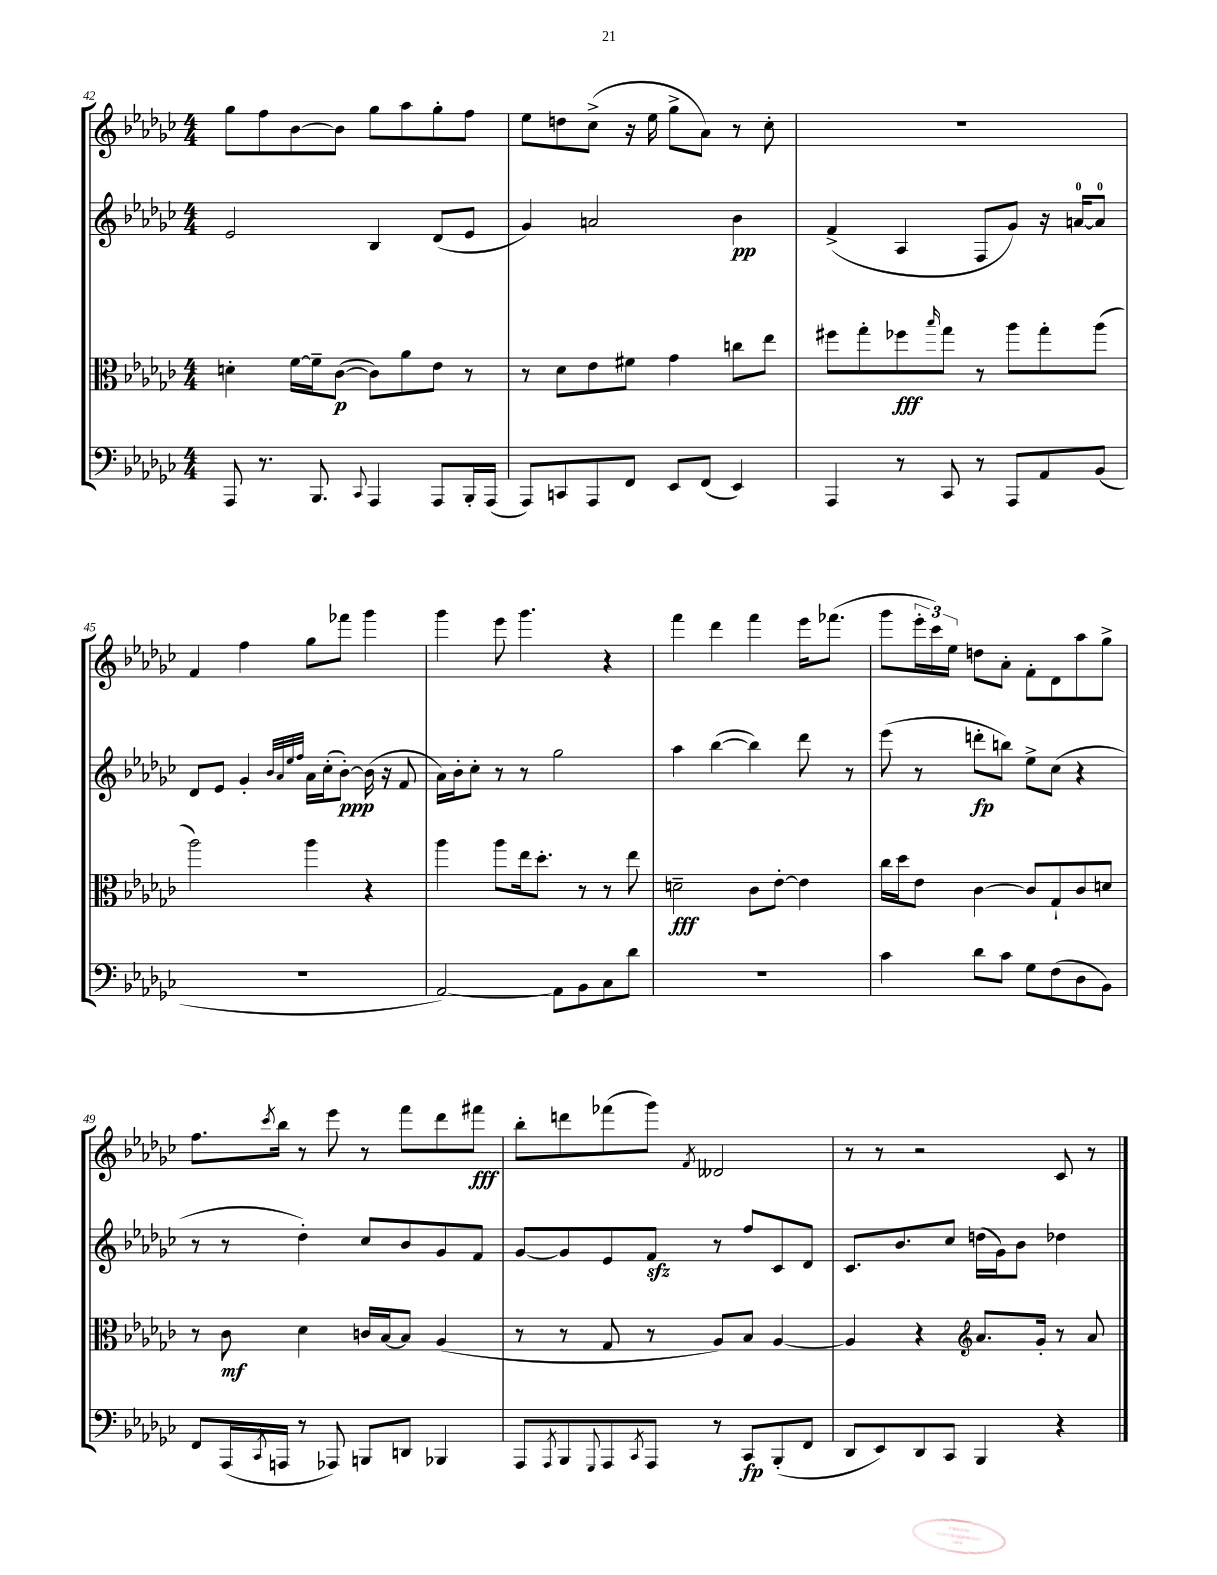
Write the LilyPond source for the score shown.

<<
\new StaffGroup <<
\new Staff = "s0" {
    \clef treble \key ges \major \numericTimeSignature \time 4/4
    ges''8 f''8 bes'8~ bes'8 ges''8 aes''8 ges''8-. f''8 |
    ees''8 d''8 ces''8->( r16 ees''16 ges''8-> aes'8) r8 ces''8-. |
    R1 |
    f'4 f''4 ges''8 fes'''8 ges'''4 |
    ges'''4 ees'''8 ges'''4. r4 |
    f'''4 des'''4 f'''4 ees'''16 fes'''8.( |
    ges'''8 \tuplet 3/2 { ees'''16-. ces'''16) ees''16 } d''8 aes'8-. f'8-. des'8 aes''8 ges''8-> |
    f''8. \acciaccatura { ces'''8 } bes''16 r8 ees'''8 r8 f'''8 des'''8 fis'''8\fff |
    bes''8-. d'''8 fes'''8( ges'''8) \acciaccatura { f'8 } deses'2 |
    r8 r8 r2 ces'8 r8 \bar "|." |
}
\new Staff = "s1" {
    \clef treble \key ges \major \numericTimeSignature \time 4/4
    ees'2 bes4 des'8( ees'8 |
    ges'4) a'2 bes'4\pp |
    f'4->( aes4 f8 ges'8) r16 a'16-0~ a'8-0 |
    des'8 ees'8 ges'4-. \grace { bes'32 aes'32 ees''32 f''32 } aes'16 ces''16-.( bes'8~-.\ppp) bes'16( r16 f'8 |
    aes'16) bes'16-. ces''8-. r8 r8 ges''2 |
    aes''4 bes''4~( bes''4) des'''8 r8 |
    ees'''8( r8 d'''8-.\fp b''8) ees''8-> ces''8( r4 |
    r8 r8 des''4-.) ces''8 bes'8 ges'8 f'8 |
    ges'8~ ges'8 ees'8 f'8\sfz r8 f''8 ces'8 des'8 |
    ces'8. bes'8. ces''8 d''16( ges'16) bes'8 des''4 \bar "|." |
}
\new Staff = "s2" {
    \clef alto \key ges \major \numericTimeSignature \time 4/4
    d'4-. f'16~ f'16-- ces'8~\p( ces'8) aes'8 ees'8 r8 |
    r8 des'8 ees'8 fis'8 ges'4 c''8 ees''8 |
    fis''8 ges''8-. fes''8\fff \grace { bes''16 } ges''8 r8 aes''8 ges''8-. aes''8( |
    aes''2) aes''4 r4 |
    aes''4 aes''8 ees''16 des''8.-. r8 r8 ees''8 |
    d'2--\fff ces'8 ees'8~-. ees'4 |
    ces''16 des''16 ees'8 ces'4~ ces'8 ges8-! ces'8 d'8 |
    r8 ces'8\mf des'4 c'16 bes16~ bes8 aes4( |
    r8 r8 ges8 r8 aes8) bes8 aes4~ |
    aes4 r4 \clef treble aes'8. ges'16-. r8 aes'8 \bar "|." |
}
\new Staff = "s3" {
    \clef bass \key ges \major \numericTimeSignature \time 4/4
    aes,,8 r8. bes,,8. \appoggiatura { ces,8 } aes,,4 aes,,8 bes,,16-. aes,,16( |
    aes,,8) c,8 aes,,8 f,8 ees,8 f,8( ees,4) |
    aes,,4 r8 ces,8 r8 aes,,8 aes,8 bes,8( |
    R1 |
    aes,2~) aes,8 bes,8 ces8 des'8 |
    R1 |
    ces'4 des'8 ces'8 ges8 f8( des8 bes,8) |
    f,8 aes,,16( \acciaccatura { ces,8 } a,,16 r8 aes,,8) b,,8 d,8 bes,,4 |
    aes,,8 \acciaccatura { aes,,8 } bes,,8 \appoggiatura { ges,,8 } aes,,8 \acciaccatura { ces,8 } aes,,8 r8 ces,8\fp bes,,8-.( f,8 |
    des,8 ees,8) des,8 ces,8 bes,,4 r4 \bar "|." |
}
>>
>>
\layout { \context { \Score currentBarNumber = #42 } }
